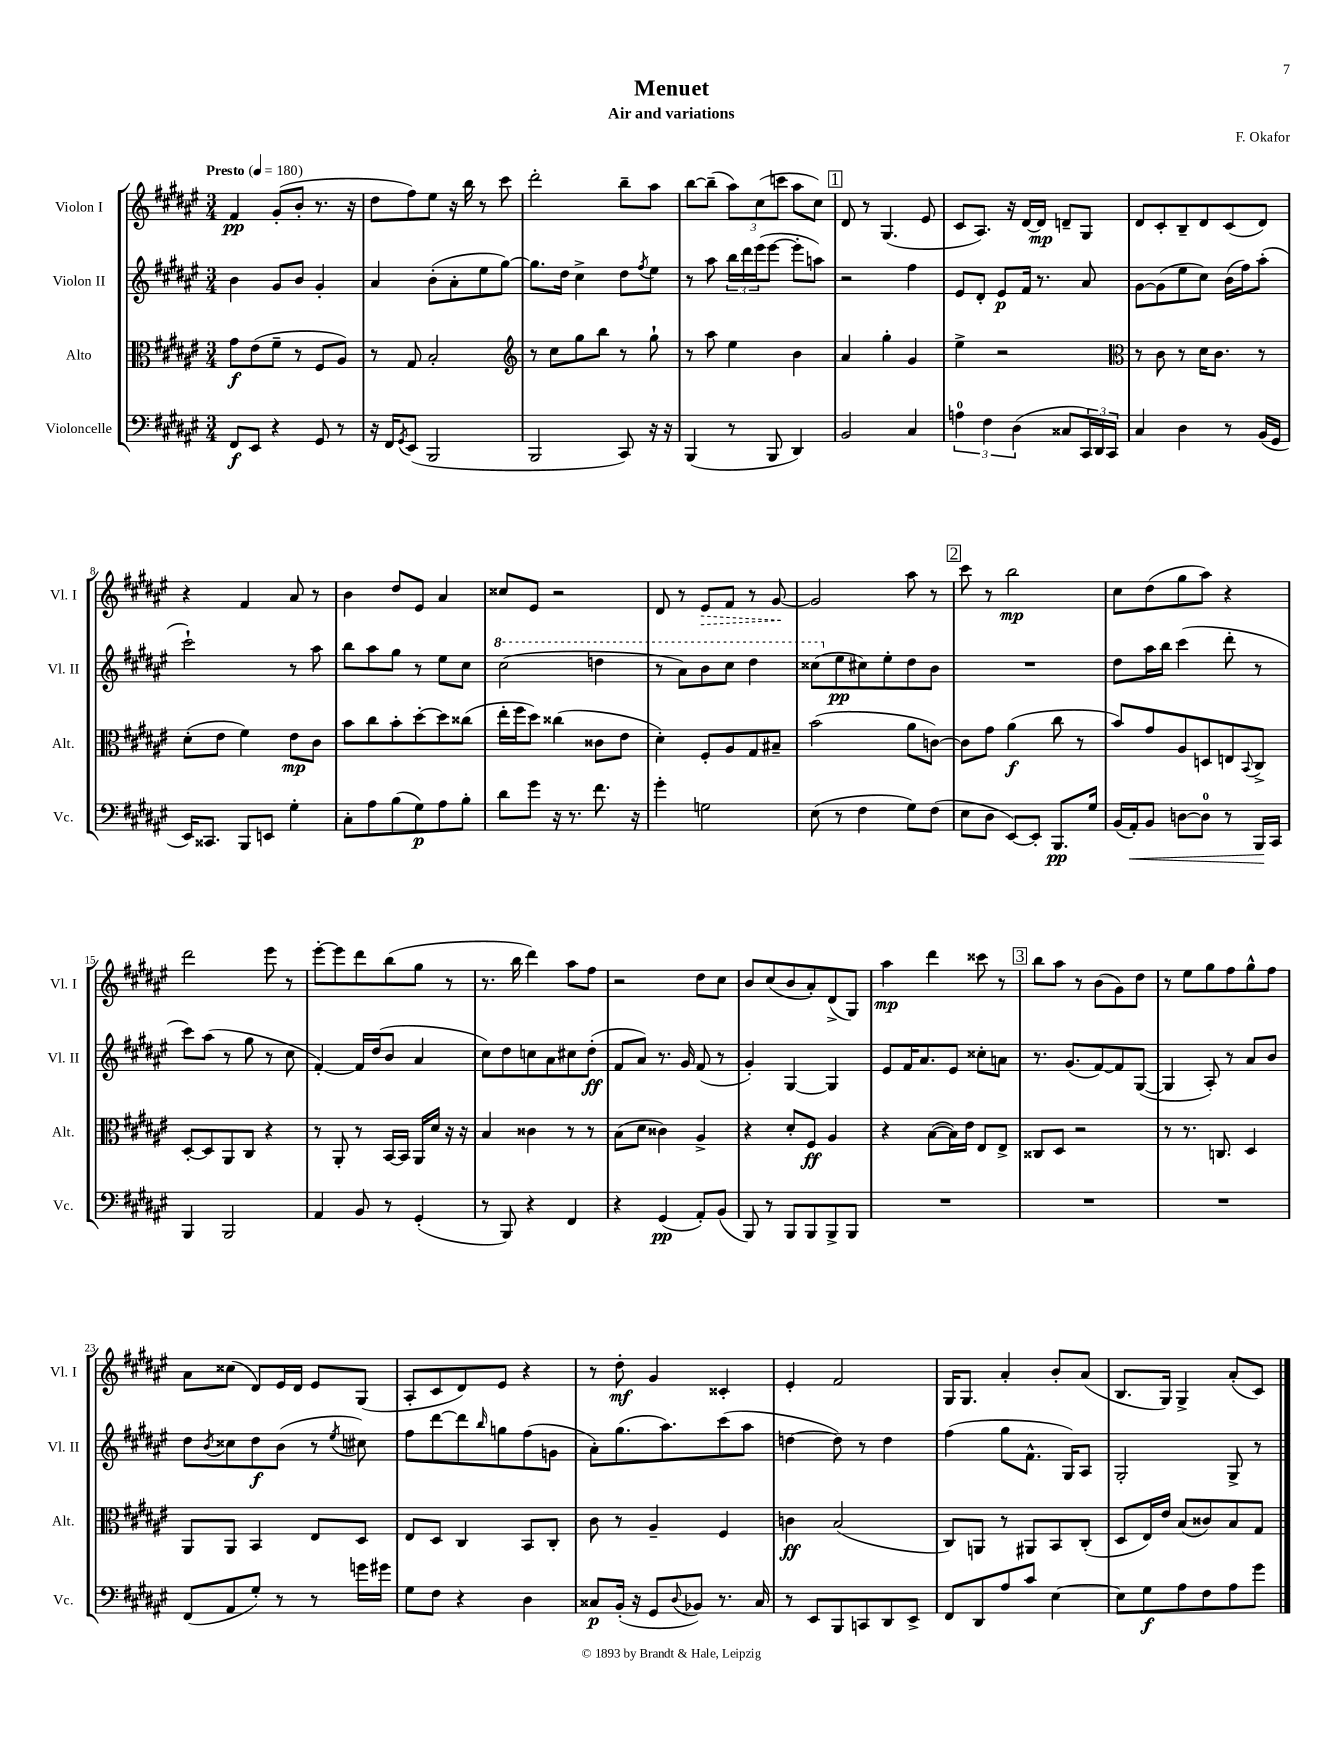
\header { title = "Menuet" composer = "F. Okafor" subtitle = "Air and variations" }
<<
\new StaffGroup <<
\new Staff = "s0" \with { instrumentName = "Violon I" shortInstrumentName = "Vl. I" } {
    \clef treble \key fis \major \numericTimeSignature \time 3/4 \tempo "Presto" 4 = 180
    fis'4\pp gis'8-.( b'8-. r8. r16 |
    dis''8 fis''8) eis''8 r16 b''16 r8 cis'''8 |
    dis'''2-. b''8-- ais''8 |
    b''8~ b''8--( \tuplet 3/2 { ais''8) cis''8( c'''8 } ais''8 cis''8) |
    \mark \markup { \box "1" } dis'8 r8 gis4.( eis'8 |
    cis'8 ais8.) r16 dis'16~ dis'16\mp d'8-- gis8 |
    dis'8 cis'8-. b8-- dis'8 cis'8( dis'8) |
    r4 fis'4 ais'8 r8 |
    b'4 dis''8 eis'8 ais'4 |
    cisis''8 eis'8 r2 |
    dis'8 r8 \once \override Hairpin.style = #'dashed-line eis'8\> fis'8 r8 gis'8~\! |
    gis'2 ais''8 r8 |
    \mark \markup { \box "2" } cis'''8 r8 b''2\mp |
    cis''8 dis''8( gis''8 ais''8) r4 |
    dis'''2 eis'''8 r8 |
    eis'''8~-. eis'''8 dis'''8 b''8( gis''8 r8 |
    r8. b''16 dis'''4) ais''8 fis''8 |
    r2 dis''8 cis''8 |
    b'8 cis''8( b'8 ais'8-.) dis'8->( gis8) |
    ais''4\mp dis'''4 cisis'''8 r8 |
    \mark \markup { \box "3" } b''8 ais''8 r8 b'8( gis'8) dis''8 |
    r8 eis''8 gis''8 fis''8 gis''8-^ fis''8 |
    ais'8 cisis''8( dis'8) eis'16 dis'16 eis'8 gis8( |
    ais8-. cis'8 dis'8) eis'8 r4 |
    r8 dis''8-.\mf gis'4 cisis'4-. |
    eis'4-. fis'2 |
    gis16 gis8. ais'4-. b'8-. ais'8( |
    b8. gis16) gis4-> ais'8-.( cis'8) \bar "|." |
}
\new Staff = "s1" \with { instrumentName = "Violon II" shortInstrumentName = "Vl. II" } {
    \clef treble \key fis \major \numericTimeSignature \time 3/4
    b'4 gis'8 b'8 gis'4-. |
    ais'4 b'8-.( ais'8-. eis''8 gis''8~) |
    gis''8. dis''16 cis''4-> dis''8 \acciaccatura { fis''8 } eis''8 |
    r8 ais''8 \tuplet 3/2 { b''16 dis'''16 eis'''16( } eis'''8~ eis'''8-. a''8) |
    \mark \markup { \box "1" } r2 fis''4 |
    eis'8 dis'8-. eis'8\p fis'16 r8. ais'8 |
    gis'8~ gis'8( eis''8 cis''8) b'16( fis''16) ais''8-.( |
    cis'''2-!) r8 ais''8 |
    b''8 ais''8 gis''8 r8 eis''8 cis''8 |
    \ottava #1 cis'''2( d'''4 |
    r8 ais''8) b''8 cis'''8 dis'''4 |
    cisis'''8( \ottava #0 eis''8\pp cis''!8) eis''8-. dis''8 b'8 |
    \mark \markup { \box "2" } R2. |
    dis''8 ais''16 b''16 cis'''4( dis'''8-. r8 |
    cis'''8) ais''8( r8 gis''8 r8 cis''8 |
    fis'4~-.) fis'16 dis''16( b'8 ais'4 |
    cis''8) dis''8 c''8 ais'8 cis''8 dis''8-.\ff( |
    fis'8 ais'8) r8. gis'16 fis'8( r8 |
    gis'4-.) gis4~ gis4 |
    eis'8 fis'16 ais'8. eis'8 cisis''8-. a'8 |
    \mark \markup { \box "3" } r8. gis'8.( fis'8~) fis'8 gis8~( |
    gis4 ais8-.) r8 ais'8 b'8 |
    dis''8 \acciaccatura { b'8 } cisis''8 dis''8\f b'8( r8 \acciaccatura { eis''8 } cis''8) |
    fis''8 dis'''8~ dis'''8 \grace { b''16 } g''8 fis''8( g'8 |
    ais'8-.) gis''8.( ais''8.) cis'''8( ais''8 |
    d''4~ d''8) r8 d''4 |
    fis''4( gis''8 fis'8.-^ gis16) ais8 |
    gis2-. gis8-> r8 \bar "|." |
}
\new Staff = "s2" \with { instrumentName = "Alto" shortInstrumentName = "Alt." } {
    \clef alto \key fis \major \numericTimeSignature \time 3/4
    gis'8\f eis'8( fis'8-- r8 fis8 ais8) |
    r8 gis8 b2-. |
    \clef treble r8 cis''8 gis''8 b''8 r8 gis''8-! |
    r8 ais''8 eis''4 b'4 |
    \mark \markup { \box "1" } ais'4 gis''4-. gis'4 |
    eis''4-> r2 |
    \clef alto r8 cis'8 r8 dis'16 cis'8. r8 |
    dis'8-.( eis'8 fis'4) eis'8\mp cis'8 |
    b'8 cis''8 b'8-. dis''8~-. dis''8 cisis''8( |
    eis''16-. fis''16 dis''8) cisis''4( cisis'8 eis'8 |
    dis'4-.) fis8-. ais8 gis8 bis8-- |
    b'2( ais'8 c'8~) |
    \mark \markup { \box "2" } c'8 gis'8 ais'4\f( cis''8 r8 |
    b'8) gis'8 ais8 d8 e8 \appoggiatura { b,8 } cis8-> |
    dis8~-. dis8 ais,8 cis8 r4 |
    r8 ais,8-. r8 b,16~ b,16 ais,16 dis'16 r16 r16 |
    b4 cisis'4 r8 r8 |
    b8( dis'8 cisis'4) ais4-> |
    r4 dis'8-. fis8\ff ais4 |
    r4 b8~( b16) eis'16 eis8 eis8-> |
    \mark \markup { \box "3" } cisis8 dis8 r2 |
    r8 r8. c8. dis4 |
    ais,8 ais,8 b,4 eis8 dis8 |
    eis8 dis8 cis4 b,8 cis8-. |
    cis'8 r8 ais4-- fis4 |
    c'4\ff b2( |
    cis8) a,8 r8 ais,8 b,8 cis8-.( |
    dis8 eis16) eis'16 b8( cisis'8) b8 gis8 \bar "|." |
}
\new Staff = "s3" \with { instrumentName = "Violoncelle" shortInstrumentName = "Vc." } {
    \clef bass \key fis \major \numericTimeSignature \time 3/4
    fis,8\f eis,8 r4 gis,8 r8 |
    r16 fis,16 \acciaccatura { gis,8 } eis,8( b,,2 |
    b,,2 cis,8) r16 r16 |
    b,,4( r8 b,,8 dis,4) |
    \mark \markup { \box "1" } b,2 cis4 |
    \tuplet 3/2 { a4-0 fis4 dis4( } cisis8 \tuplet 3/2 { cis,16) dis,16 cis,16 } |
    cis4 dis4 r8 b,16( gis,16 |
    eis,16) cisis,8. b,,8 e,8 gis4-. |
    cis8-. ais8 b8( gis8\p) ais8 b8-. |
    dis'8 gis'8 r16 r8. fis'8. r16 |
    gis'4-. g2 |
    eis8( r8 fis4 gis8) fis8( |
    \mark \markup { \box "2" } eis8 dis8 eis,8~) eis,8-. b,,8.\pp gis16 |
    b,16( ais,16-.\<) b,8 d8~ d8-0 r8 b,,16\! cis,16 |
    b,,4 b,,2 |
    ais,4 b,8 r8 gis,4-.( |
    r8 b,,8) r4 fis,4 |
    r4 gis,4\pp( ais,8-.) b,8( |
    b,,8) r8 b,,8 b,,8 b,,8-> b,,8 |
    R2. |
    \mark \markup { \box "3" } R2. |
    R2. |
    fis,8( ais,8 gis8-.) r8 r8 g'16 gis'16 |
    gis8 fis8 r4 dis4 |
    cisis8\p b,16-.( r16 gis,8 \appoggiatura { dis8 } bes,8) r8. cisis16 |
    r8 eis,8 b,,8 c,8 dis,8 eis,8-> |
    fis,8 dis,8 ais8 cis'8 eis4~ |
    eis8 gis8\f ais8 fis8 ais8 gis'8 \bar "|." |
}
>>
>>
